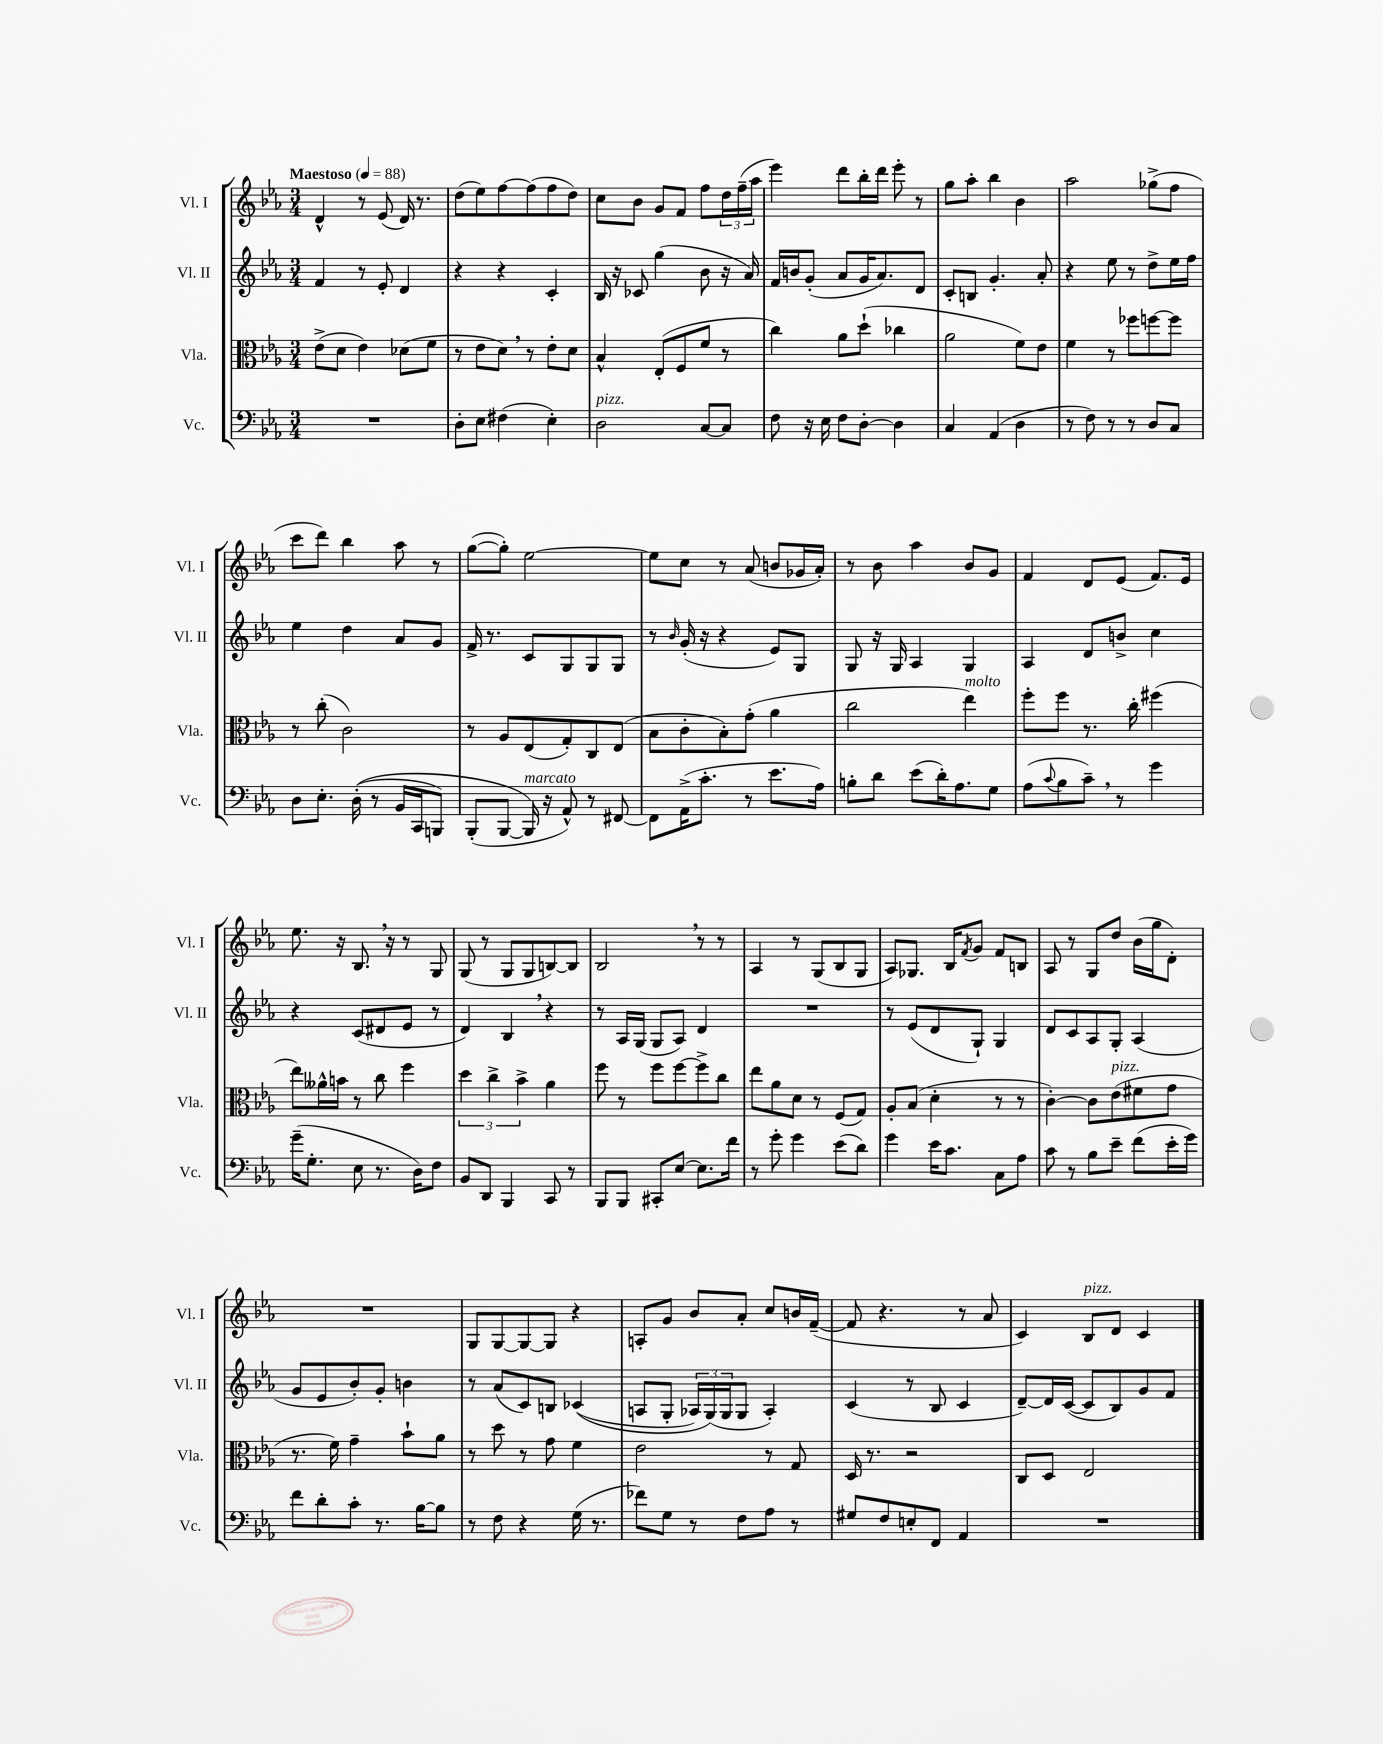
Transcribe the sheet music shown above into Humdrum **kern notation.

**kern	**kern	**kern	**kern
*part4	*part3	*part2	*part1
*staff4	*staff3	*staff2	*staff1
*I"Vc.	*I"Vla.	*I"Vl. II	*I"Vl. I
*I'Vc.	*I'Vla.	*I'Vl. II	*I'Vl. I
*clefF4	*clefC3	*clefG2	*clefG2
*k[b-e-a-]	*k[b-e-a-]	*k[b-e-a-]	*k[b-e-a-]
*M3/4	*M3/4	*M3/4	*M3/4
*MM88	*MM88	*MM88	*MM88
=1	=1	=1	=1
!	!	!	!LO:TX:a:B:t=Maestoso
2.r	(8e-^\L	4f/	4d^^/
.	8d\J	.	.
.	4e-\)	8r	8r
.	.	8e-'/	(8e-/
.	(8d-X\L	4d/	16d/)
.	.	.	8.r
.	8f\J	.	.
=2	=2	=2	=2
8D'\L	8r	4r	(8dd\L
8E-\J	8e-\L	.	8ee-\)
(4F#X\	8d,\J)	4r	[8ff\
.	8r	.	(8ff\]
4E-'\)	8e-'\L	4c'/	8ff\
.	8d\J	.	8dd\J)
=3	=3	=3	=3
!LO:TX:a:i:t=pizz.	!	!	!
2D\	4B-^^/	16B-/	8cc\L
.	.	16r	.
.	.	8c-X/	8b-\J
.	(8E-'/L	(4gg\	8g/L
.	8F/	.	8f/J
[8C/L	8f/J	8b-\	8ff\L
8C/J]	8r	16r	24dd\L
.	.	.	(24ff~\
.	.	16a-/)	.
.	.	.	24aa-\JJ
=4	=4	=4	=4
8F\	4cc\)	16f/LL	4eee-\)
.	.	16bn/J	.
16r	.	(8g'/J	.
16E-\	.	.	.
8F\L	8a-\L	8a-/L	8ddd\L
[8D'\J	(8dd`\J	16g/K	16bb-'\L
.	.	8.a-/)	16ddd\JJ
4D\]	4cc-X\	.	8eee-'\
.	.	8d/J	8r
=5	=5	=5	=5
4C/	2a-\	8c'/L	8gg\L
.	.	8Bn/J	8aa-'\J
(4AA-/	.	4.g'/	4bb-\
4D\	8f\L)	.	4b-\
.	8e-\J	8a-'/	.
=6	=6	=6	=6
8r	4f\	4r	2aa-\
8F\)	.	.	.
8r	8r	8ee-\	.
8r	8ff-X\L	8r	.
8D/L	[8ffn\	8dd^\L	(8gg-X^\L
8C/J	8ff\J]	16ee-\L	8ff\J
.	.	16ff\JJ	.
!!LO:LB:g=z
=7	=7	=7	=7
8D\L	8r	4ee-\	8ccc\L
8.E-'\J	(8cc'\	.	8ddd\J)
.	2c\)	4dd\	4bb-\
((16D'\	.	.	.
8r	.	.	.
16BB-/LL	.	8a-/L	8aa-\
16CC/J	.	.	.
8BBBn/J)	.	8g/J	8r
=8	=8	=8	=8
(8BBB-'/L	8r	16f^/	([8gg\L
.	.	8.r	.
[8BBB-/J	8A-/L	.	8gg'\J])
!LO:TX:a:i:t=marcato	!	!	!
16BBB-/])	(8E-/	8c/L	[2ee-\
16r	.	.	.
8AA-^^/)	8G'/)	8G/	.
8r	8C/	8G/	.
[8FF#X/	(8E-/J	8G/J	.
=9	=9	=9	=9
8FF#\L]	8B-\L	8r	8ee-\L]
.	.	16qqb-/	.
(16AA-^\K	8c'\	(16g'/	8cc\J
8.c'\J	.	16r	.
.	8B-'\)	4r	8r
8r	(8g'\J	.	(8a-/
8.e-\L	4a-\	8e-/L)	8bn/L
.	.	8G/J	16g-X/L
16A-\Jk)	.	.	16a-'/JJ)
=10	=10	=10	=10
8Bn'\L	2cc\	8G/	8r
8d\J	.	16r	8b-\
.	.	16G/	.
(8e-\L	.	4A-/	4aa-\
16d'\K)	.	.	.
8.A-\	.	.	.
!	!LO:TX:a:i:t=molto	!	!
.	4ee-\)	4G/	8b-/L
8G\J	.	.	8g/J
=11	=11	=11	=11
(8A-\L	8ff'\L	4A-/	4f/
8qqc/	.	.	.
8B-\	8ff\J	.	.
8c~,\J)	8.r	8d/L	8d/L
8r	.	8bn^/J	(8e-/J
.	16cc'\	.	.
4g\	(4ff#X\	4cc\	8.f/L)
.	.	.	16e-/Jk
!!LO:LB:g=z
=12	=12	=12	=12
(16g~\KL	8ee-\L)	4r	8.ee-\
8.G'\J	.	.	.
.	16a--X^^\L	.	.
.	16bn\JJ	.	16r
8E-\	8r	(8c/L	8.B-,/
8.r	8cc\	8d#X/	.
.	.	.	16r
.	4ff\	8e-/J	8r
16D\KL)	.	.	.
8F\J	.	8r	8G/
=13	=13	=13	=13
8BB-/L	6dd\	4d/)	(8G/
8DD/J	.	.	8r
.	6cc^\	.	.
4BBB-/	.	4B-,/	8G/L
.	6b-^\	.	.
.	.	.	8G/
8CC/	4a-\	4r	[8Bn/)
8r	.	.	8B/J]
=14	=14	=14	=14
8BBB-/L	8ff\	8r	2B-,/
8BBB-/J	8r	16A-/LL	.
.	.	(16G/JJ	.
8CC#X'/L	8ff\L	8G/L	.
[8E-/J	[8ff\	8A-/J)	.
8.E-\L]	8ff^\]	4d/	8r
.	8cc\J	.	8r
16f\Jk	.	.	.
=15	=15	=15	=15
8r	8ee-\L	2.r	4A-/
8g'\	8a-\	.	.
4g\	8d\J	.	8r
.	8r	.	(8G/L
(8e-\L	(8F/L	.	8B-/
8d\J)	8G/J)	.	8G/J
=16	=16	=16	=16
4g\	8A-'/L	8r	8A-/L)
.	(8B-/J	(8e-/L	8.G-X/J
16e-\KL	4d'\	8d/	.
8.c\J	.	.	16B-/KL
.	.	.	8qf/
.	.	8G`/J)	8g/J
8C\L	8r	4G/	8f/L
8A-\J	8r	.	8Bn/J
=17	=17	=17	=17
8c\	[4c'\)	8d/L	8A-/
8r	.	8c/	8r
8B-\L	8c\L]	8A-/	8G/L
!	!LO:TX:a:i:t=pizz.	!	!
8e-~\J	(8e-\	8G'/J	8dd/J
(8f\L	8f#X\	(4A-/	(16b-\LL
.	.	.	16gg\J
16e-'\L	8g\J	.	8d'\J)
16g\JJ)	.	.	.
!!LO:LB:g=z
=18	=18	=18	=18
8f\L	8.r	8g/L	2.r
8d'\	.	8e-/	.
.	16f\)	.	.
8c'\J	4g~\	8b-'/)	.
8.r	.	8g'/J	.
.	8b-`\L	4bn\	.
[16B-\KL	.	.	.
8B-\J]	8a-\J	.	.
=19	=19	=19	=19
8r	8r	8r	8G/L
8F\	8dd\	(8a-/L	[8G/
4r	8r	8c/)	8G/_
.	8g\	8Bn/J	8G/J]
(16G\	4f\	((4c-X/	4r
8.r	.	.	.
=20	=20	=20	=20
8f-X\L)	2e-\	8An/L	8An'/L
8G\J	.	8G'/J	8g/J
8r	.	24A-X/LL)	8b-/L
.	.	(24G/)	.
.	.	24G/J	.
8F\L	.	8G/J	8a-'/J
8A-\J	8r	4A-'/)	8cc/L
8r	8G/	.	16bn/L
.	.	.	([16f~/JJ
=21	=21	=21	=21
8G#X/L	16D/	(4c/	8f/]
.	8.r	.	.
8F/	.	.	4.r
8En'/	2r	8r	.
8FF/J	.	8B-/	.
4AA-/	.	4c/	8r
.	.	.	8a-/
=22	=22	=22	=22
2.r	8C/L	[8d~/L)	4c/)
.	8D/J	16d/L]	.
.	.	([16c/JJ	.
!	!	!	!LO:TX:a:i:t=pizz.
.	2E-/	8c/L]	8B-/L
.	.	8B-/)	8d/J
.	.	8g/	4c/
.	.	8f/J	.
==	==	==	==
*-	*-	*-	*-
